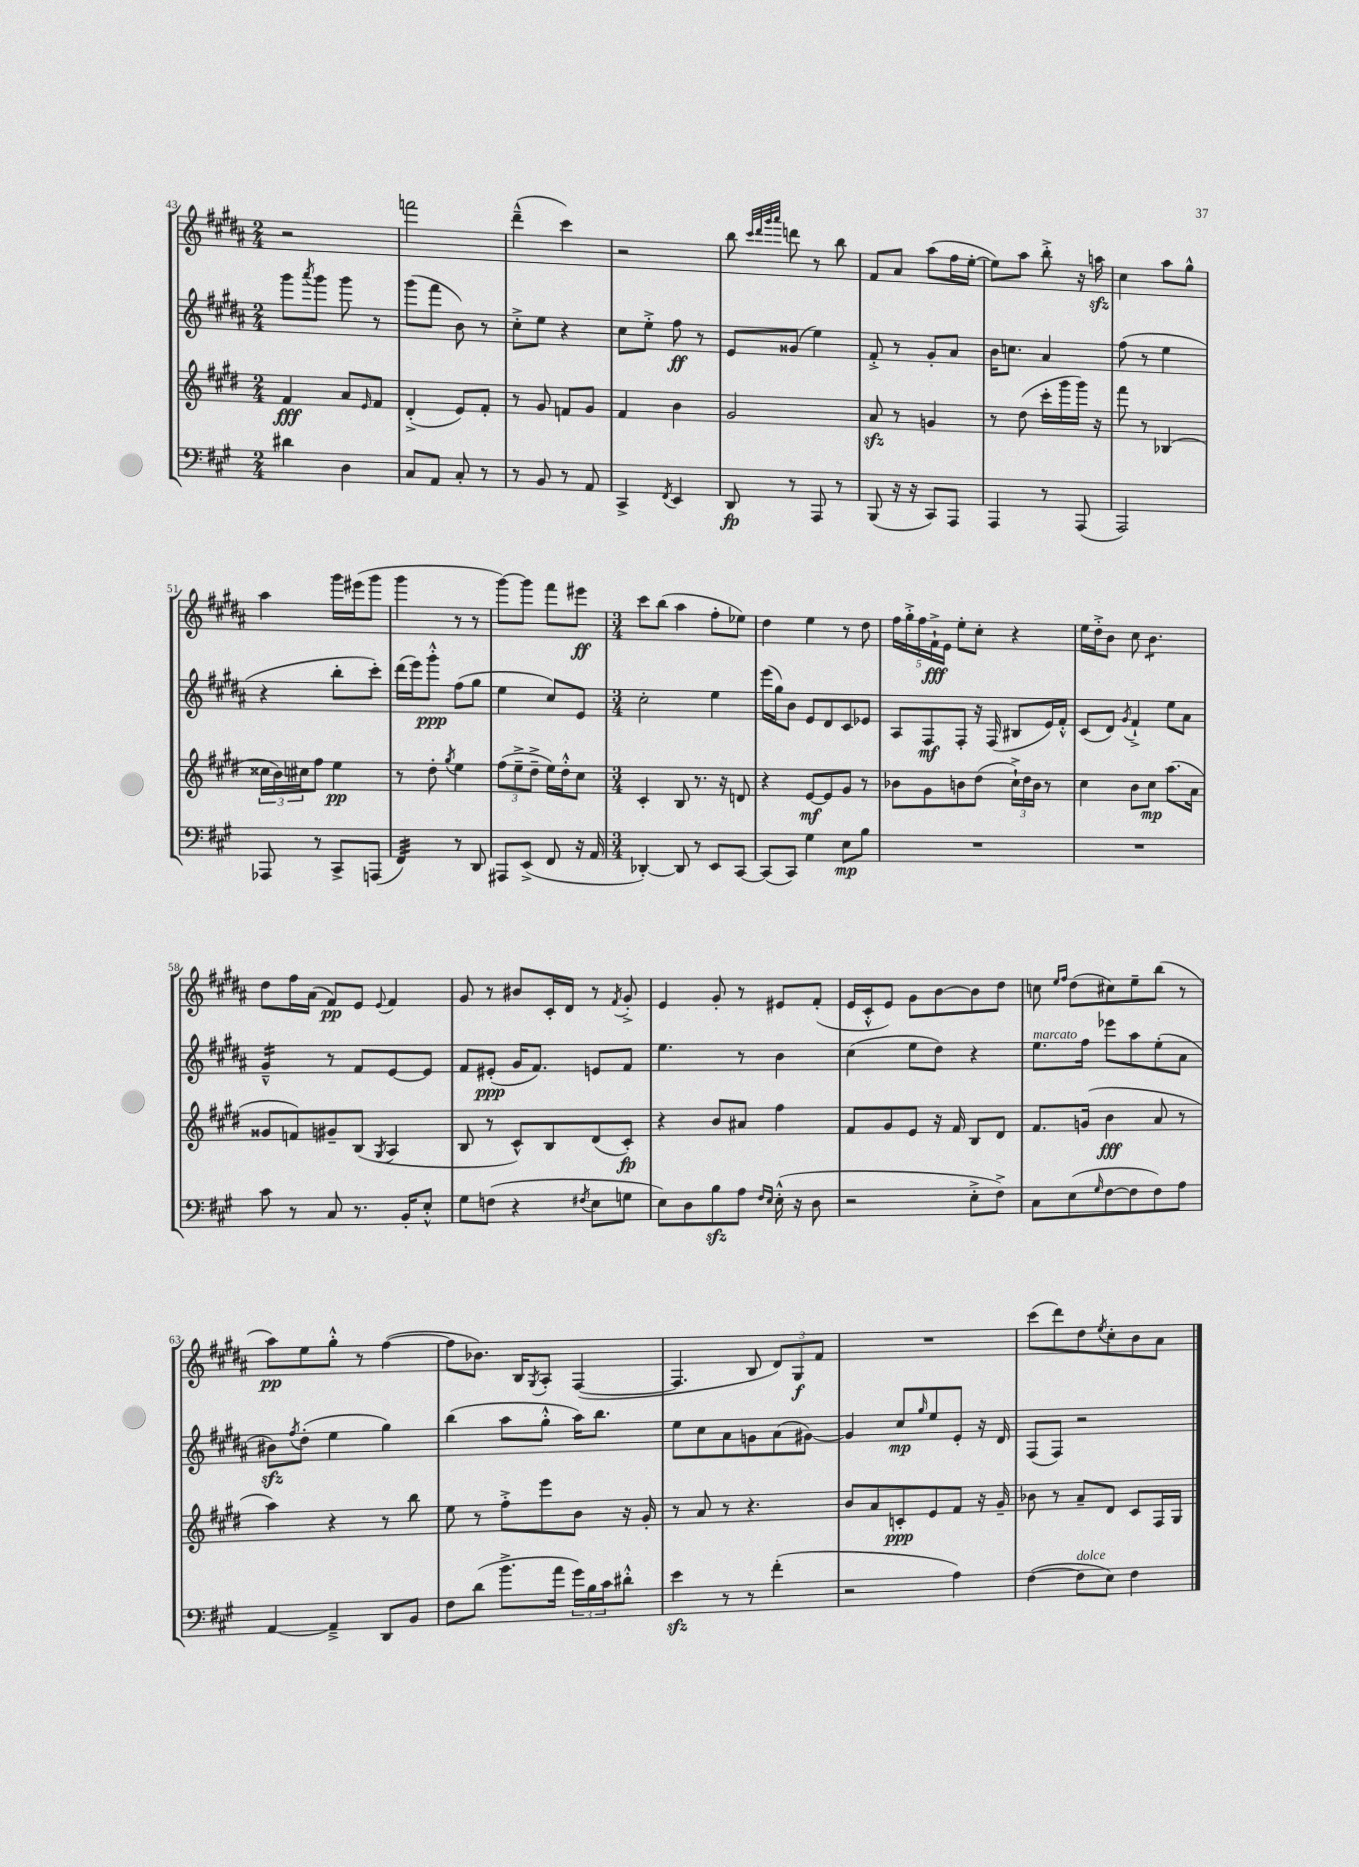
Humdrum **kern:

**kern	**kern	**kern	**kern
*staff4	*staff3	*staff2	*staff1
*clefF4	*clefG2	*clefG2	*clefG2
*k[f#c#g#]	*k[f#c#g#d#]	*k[f#c#g#d#a#]	*k[f#c#g#d#a#]
*M2/4	*M2/4	*M2/4	*M2/4
4d#	4f#	8ggg#	2r
.	.	8qaaa#	.
.	.	8ggg#	.
4D	8a	8ggg#	.
.	16qqe	.	.
.	8f#	8r	.
=	=	=	=
8C#	(4d#'^	(8ggg#	2fff
8AA	.	8fff#	.
8C#'	8e)	8b)	.
8r	8f#'	8r	.
=	=	=	=
8r	8r	8cc#'^	(4ddd#~^^
8BB	8g#	8ee	.
8r	8f	4r	4ccc#)
8AA	8g#	.	.
=	=	=	=
4CC#^	4f#	8cc#	2r
.	.	8ee'^	.
8qFF#	.	.	.
4EE	4b	8ff#	.
.	.	8r	.
=	=	=	=
8DD	2g#	8e	8bb
.	.	.	32qqccc#
.	.	.	32qqddd#
.	.	.	32qqggg#
.	.	.	32qqaaa#
8r	.	(8g##	8ddd
8AAA	.	4ee)	8r
8r	.	.	8bb
=	=	=	=
(8BBB	8a	8f#'^	8f#
16r	8r	8r	8a#
16r	.	.	.
8CC#)	4g	8g#'	(8aa#
8AAA	.	8a#	16ff#
.	.	.	[16ee'
=	=	=	=
4AAA	8r	16b	8ee])
.	.	8.cc	.
.	(8dd#	.	8aa#
8r	16ccc#'	4a#	8bb'^
.	16ggg#	.	.
(8AAA	16ggg#)	.	16r
.	16r	.	16aa
=	=	=	=
2AAA)	8fff#	(8ff#	4cc#
.	8r	8r	.
.	(4B-	4ee	8aa#
.	.	.	8gg#^^
=	=	=	=
8AAA-	24cc##	4r	4aa#
.	24b)	.	.
.	24cc#	.	.
8r	8ff#	.	.
8CC#^	4ee	8bb'	16ggg#
.	.	.	(16eee#
(8AAA	.	8ccc#')	8ggg#
=	=	=	=
4FF#)	8r	(16ddd#	4ggg#
.	.	16eee)	.
.	8dd#'	8ggg#'^^	.
.	8qgg#	.	.
8r	4ee	(8ff#	8r
8DD	.	8gg#	8r
=	=	=	=
8AAA#	(12ff#	4ee	[8ggg#)
.	12ee~^	.	.
(8EE^	.	.	8ggg#]
.	12dd#~^	.	.
8FF#	16ee)	8cc#)	8fff#
.	16dd#'^^	.	.
16r	8cc#	8e	8eee#
16AA	.	.	.
=	=	=	=
*M3/4	*M3/4	*M3/4	*M3/4
[4DD-')	4c#'	2cc#'	8ccc#
.	.	.	(8bb
8DD-]	8B	.	4aa#
8r	8.r	.	.
8EE	.	4ee	8ff#'
.	16r	.	.
[8CC#	8d	.	8ee-)
=	=	=	=
(8CC#]	4r	(16eee	4dd#
.	.	16gg#)	.
8CC#)	.	8b	.
4G#	[8e	8e	4ee
.	8e]	8d#	.
8E	8g#	8c#	8r
8B	8r	8e-	8dd#
=	=	=	=
2.r	8b-	8A#	20ff#
.	.	.	20gg#'^
.	.	.	20ff#
.	8g#	8F#	.
.	.	.	20f#`^
.	.	.	20e
.	8b	8F#'	8ee'
.	(8dd#	16r	8cc#'
.	.	(16F#	.
.	24cc#`^)	8B#	4r
.	24dd#	.	.
.	24b	.	.
.	8r	16e)	.
.	.	16f#'^^	.
=	=	=	=
2.r	4cc#	(8c#	16ee
.	.	.	16dd#'^
.	.	8d#)	8b
.	.	8qg#	.
.	8b	4f#`^	8cc#
.	8cc#	.	4.b
.	(8.aa	8ee	.
.	.	8a#	.
.	16a	.	.
=	=	=	=
8c#	8g##	4g#~^^	8dd#
8r	8f)	.	16ff#
.	.	.	(16a#
8C#	8g#~	8r	8f#)
8.r	(8B	8f#	8e
.	8qG#	.	8qqe
.	4A	[8e	4f#
16BB'	.	.	.
8E'^^	.	8e]	.
=	=	=	=
8G#	8B	8f#	8g#
(8F	8r	(8e#'	8r
4r	8c#^^)	16g#	8b#
.	.	8.f#)	.
.	8B	.	16c#'
.	.	.	16d#
8qF#	.	.	.
8E	(8d#	8e	8r
.	.	.	8qf#
8G	8c#')	8f#	8g#'^
=	=	=	=
8E)	4r	4.ee	4e
8D	.	.	.
8B	8b	.	8g#'
8A	8a#	8r	8r
16qqF#	.	.	.
16qqE	.	.	.
(16E'^^	4ff#	4b	8e#
16r	.	.	.
8D	.	.	(8f#'
=	=	=	=
2r	8f#	(4cc#	16e
.	.	.	16c#'^^
.	8g#	.	8e)
.	8e	8ee	8g#
.	16r	8dd#)	[8b
.	16f#	.	.
8E'^	8B	4r	8b]
8F#^)	8d#	.	8dd#
=	=	=	=
8C#	8.f#	8.ee	8cc
.	.	.	16qqee
.	.	.	16qqff#
(8E	.	.	(8dd#
.	(16g	16ff#	.
16qqG#	.	.	.
[8F#	4b	8eee-	8cc#)
8F#]	.	8aa#	8ee~
8F#)	8a	(8ee'	(8bb
8A	8r	8a#	8r
=	=	=	=
[4AA	4aa)	8b#)	8aa#)
.	.	8qff#	.
.	.	(8dd#'	8ee
4AA~^]	4r	4ee	8gg#'^^
.	.	.	8r
8DD	8r	4gg#)	([4ff#
8BB	8bb	.	.
=	=	=	=
8F#	8ee	(4bb	8ff#]
(8d	8r	.	8.b-)
8.b^	8ff#'^	8aa#	.
.	.	.	16B
.	.	.	8qG#
.	8eee	8gg#'^^	8A#'
16a	.	.	.
24g#)	8b	16aa#)	([4F#
24B	.	.	.
.	.	8.bb	.
24c#	.	.	.
8d#'^^	16r	.	.
.	16g#'	.	.
=	=	=	=
4e	8r	8ee	4.F#]
.	8a	8cc#	.
8r	8r	8a#	.
8r	4.r	8g	8B
(4f#'	.	(8a#	12d#)
.	.	.	12G#
.	.	[8g#)	.
.	.	.	12f#
=	=	=	=
2r	8b	4g#]	2.r
.	8a	.	.
.	8c'	8cc#	.
.	.	16qqgg#	.
.	8e	8ee	.
4A)	8f#	8e'	.
.	16r	16r	.
.	16g#~	16d#	.
=	=	=	=
([4F#	8b-	(8F#	(8ccc#
.	8r	8F#)	8ddd#)
8F#]	8a~	2r	8dd#
.	.	.	8qee
8E)	8d#	.	8cc#'
4F#	8c#	.	8b
.	16F#	.	8a#
.	16G#	.	.
==	==	==	==
*-	*-	*-	*-
